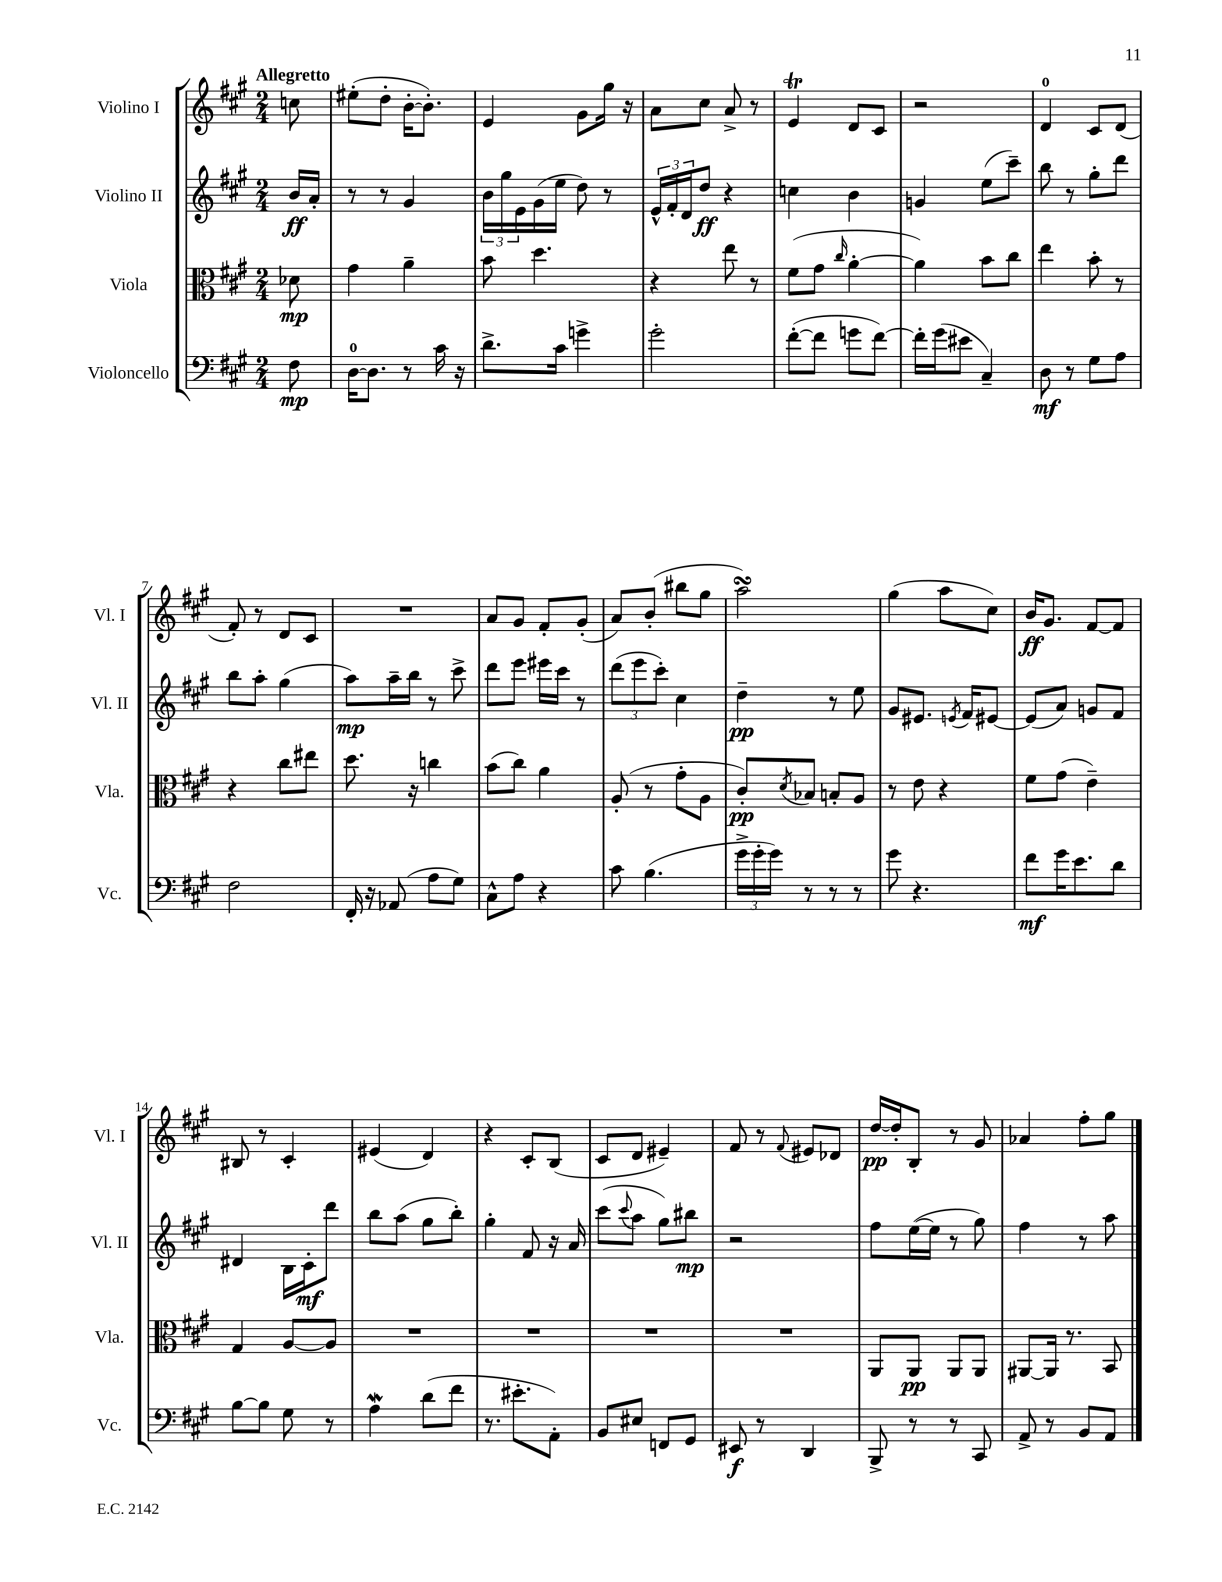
<<
\new StaffGroup <<
\new Staff = "s0" \with { instrumentName = "Violino I" shortInstrumentName = "Vl. I" } {
    \clef treble \key a \major \numericTimeSignature \time 2/4 \partial 8 \tempo "Allegretto"
    c''8 |
    eis''8-.( d''8-. b'16~-. b'8.-.) |
    e'4 gis'8 gis''16 r16 |
    a'8 cis''8 a'8-> r8 |
    e'4\trill d'8 cis'8 |
    r2 |
    d'4-0 cis'8 d'8( |
    fis'8-.) r8 d'8 cis'8 |
    R2 |
    a'8 gis'8 fis'8-. gis'8-.( |
    a'8) b'8-.( bis''8 gis''8 |
    a''2\turn) |
    gis''4( a''8 cis''8) |
    b'16\ff gis'8. fis'8~ fis'8 |
    bis8 r8 cis'4-. |
    eis'4( d'4) |
    r4 cis'8-. b8( |
    cis'8 d'8 eis'4--) |
    fis'8 r8 \appoggiatura { fis'8 } eis'8 des'8 |
    d''16~\pp d''16-. b8-. r8 gis'8 |
    aes'4 fis''8-. gis''8 \bar "|." |
}
\new Staff = "s1" \with { instrumentName = "Violino II" shortInstrumentName = "Vl. II" } {
    \clef treble \key a \major \numericTimeSignature \time 2/4 \partial 8
    b'16\ff a'16-. |
    r8 r8 gis'4 |
    \tuplet 3/2 { b'16 gis''16 e'16 } gis'16( e''16 d''8) r8 |
    \tuplet 3/2 { e'16-^ fis'16-. d'16 } d''8\ff r4 |
    c''4 b'4 |
    g'4 e''8( cis'''8--) |
    b''8 r8 gis''8-. d'''8 |
    b''8 a''8-. gis''4( |
    a''8\mp) a''16-- b''16 r8 cis'''8-> |
    d'''8 e'''8 eis'''16 cis'''16 r8 |
    \tuplet 3/2 { d'''8( e'''8 cis'''8-.) } cis''4 |
    d''4--\pp r8 e''8 |
    gis'8 eis'8. \acciaccatura { e'8 } fis'16 eis'8~ |
    eis'8( a'8) g'8 fis'8 |
    dis'4 b16 cis'16-.\mf d'''8 |
    b''8 a''8( gis''8 b''8-.) |
    gis''4-. fis'8 r16 a'16 |
    cis'''8( \appoggiatura { cis'''8 } a''8 gis''8) bis''8\mp |
    r2 |
    fis''8 e''16~( e''16 r8 gis''8) |
    fis''4 r8 a''8 \bar "|." |
}
\new Staff = "s2" \with { instrumentName = "Viola" shortInstrumentName = "Vla." } {
    \clef alto \key a \major \numericTimeSignature \time 2/4 \partial 8
    des'8\mp |
    gis'4 a'4-- |
    b'8 d''4. |
    r4 e''8 r8 |
    fis'8( gis'8 \grace { cis''16 } a'4~-. |
    a'4) b'8 cis''8 |
    e''4 b'8-. r8 |
    r4 cis''8 eis''8 |
    d''8. r16 c''4 |
    b'8( cis''8) a'4 |
    a8-.( r8 gis'8-. a8 |
    cis'8-.\pp) \acciaccatura { d'8 } bes8 b8-. a8 |
    r8 e'8 r4 |
    fis'8 gis'8( e'4--) |
    gis4 a8~ a8 |
    R2 |
    R2 |
    R2 |
    R2 |
    a,8 a,8\pp a,8 a,8 |
    ais,8~ ais,16 r8. b,8 \bar "|." |
}
\new Staff = "s3" \with { instrumentName = "Violoncello" shortInstrumentName = "Vc." } {
    \clef bass \key a \major \numericTimeSignature \time 2/4 \partial 8
    fis8\mp |
    d16-0~ d8. r8 cis'16 r16 |
    d'8.-> cis'16 g'4-> |
    gis'2-. |
    fis'8~-.( fis'8 g'8 fis'8~) |
    fis'16-. gis'16( eis'8 cis4--) |
    d8\mf r8 gis8 a8 |
    fis2 |
    fis,16-. r16 aes,8( a8 gis8) |
    cis8-^ a8 r4 |
    cis'8 b4.( |
    \tuplet 3/2 { gis'16-> gis'16-. gis'16) } r8 r8 r8 |
    gis'8 r4. |
    fis'8\mf gis'16 e'8. d'8 |
    b8~ b8 gis8 r8 |
    a4\mordent d'8( fis'8 |
    r8. eis'8.-. a,8-.) |
    b,8 eis8 f,8 gis,8 |
    eis,8\f r8 d,4 |
    b,,8-> r8 r8 cis,8 |
    a,8-> r8 b,8 a,8 \bar "|." |
}
>>
>>
